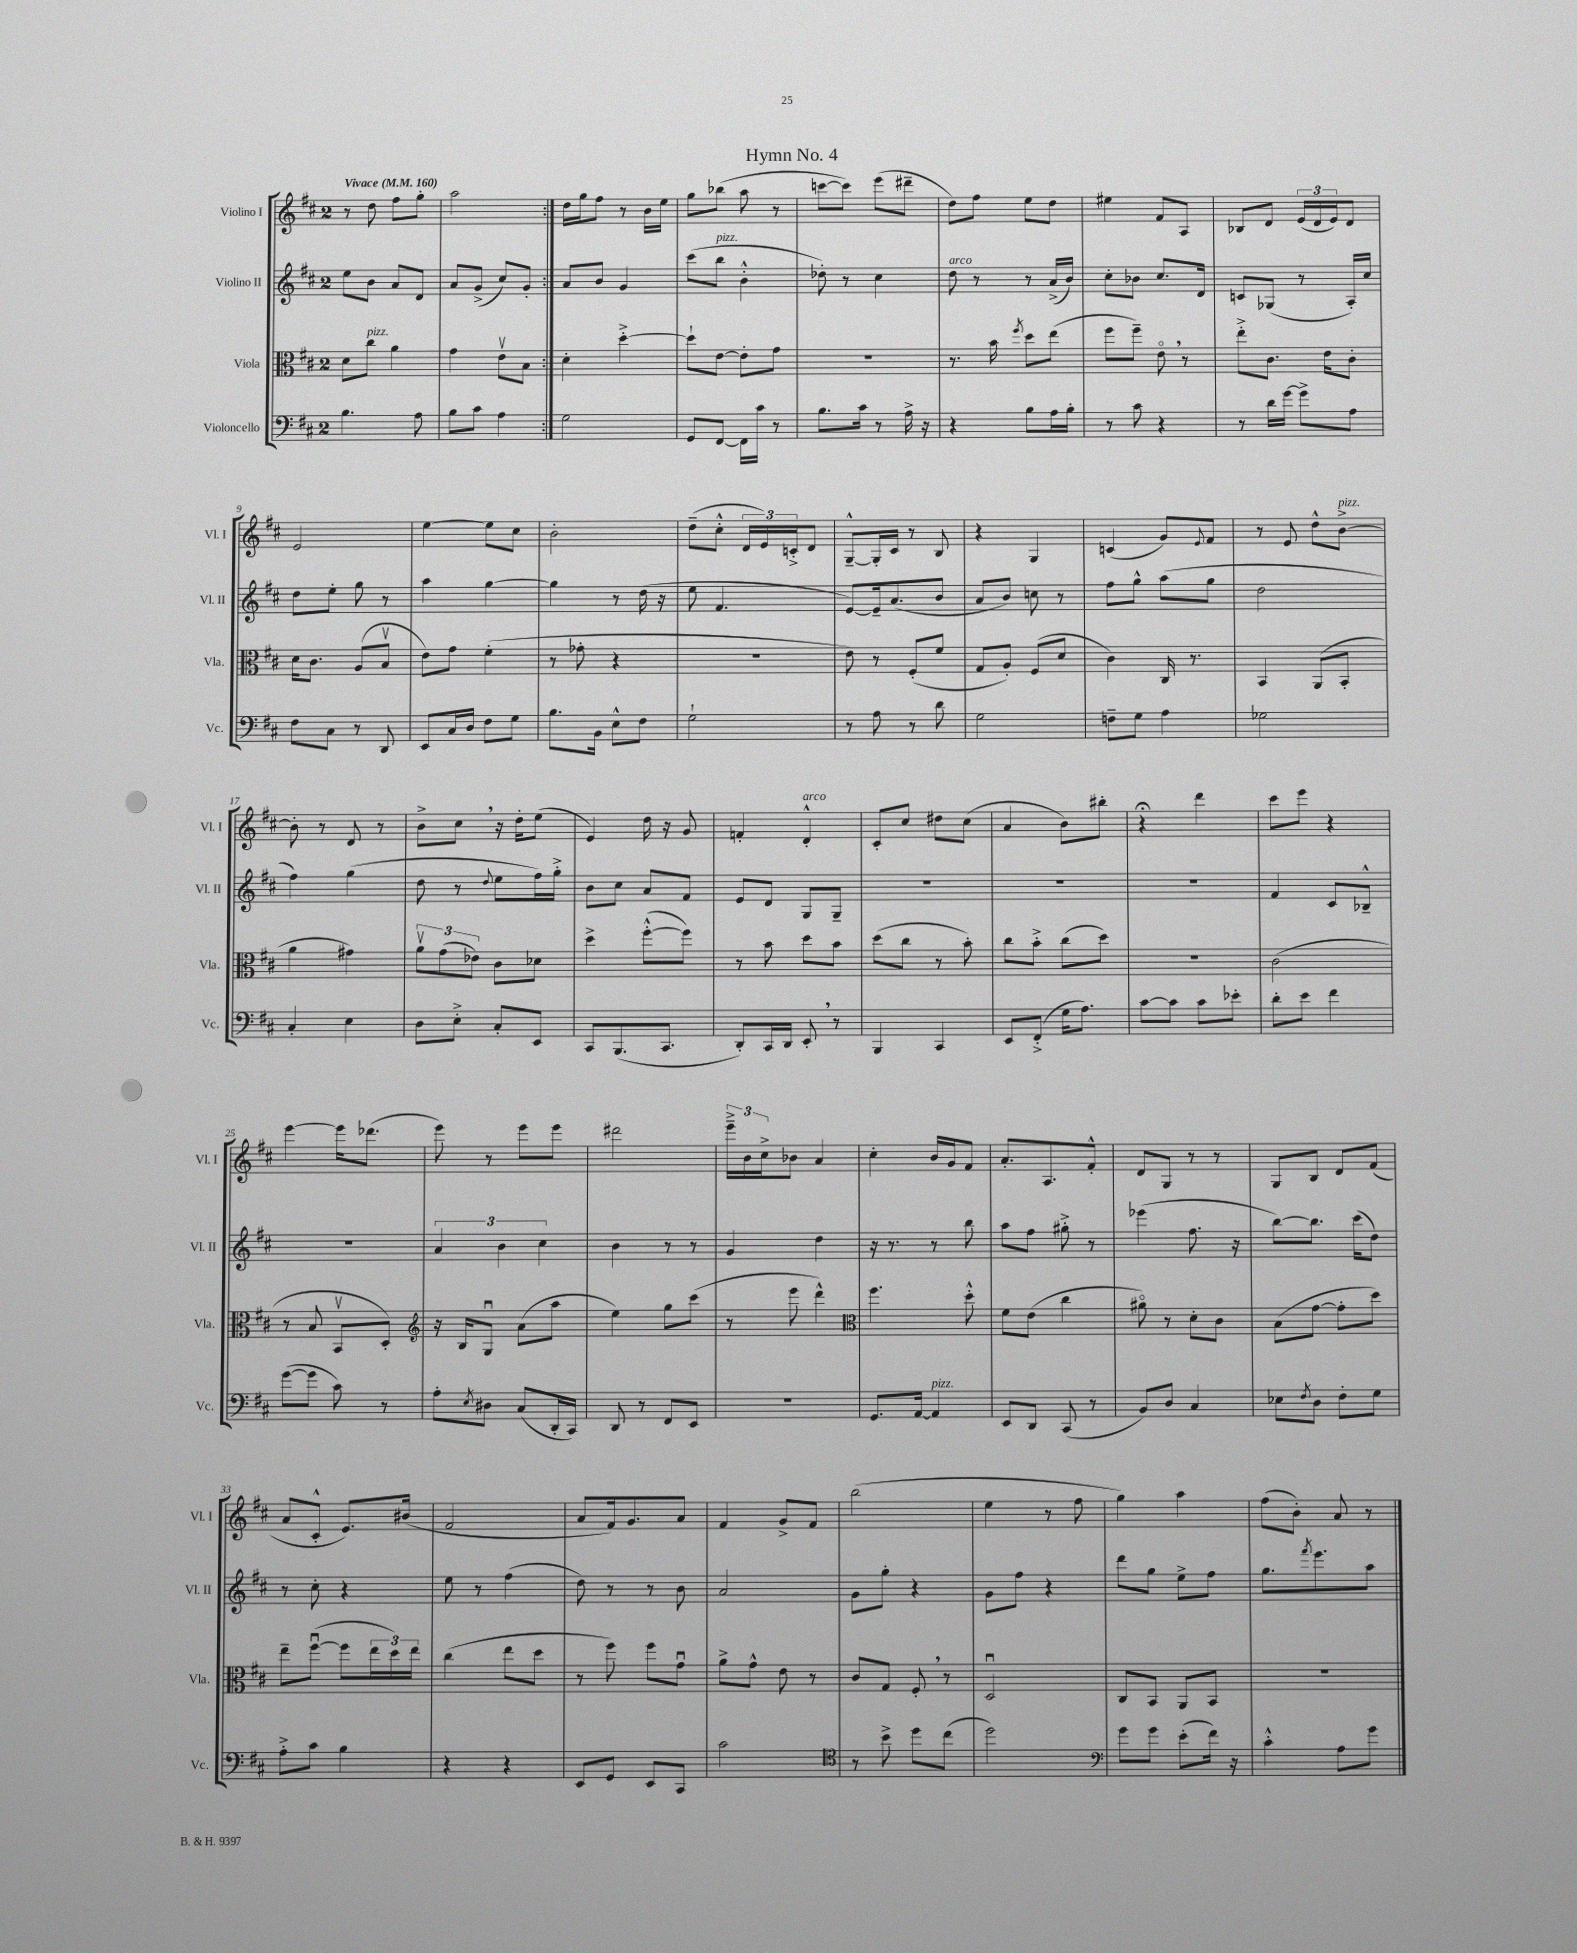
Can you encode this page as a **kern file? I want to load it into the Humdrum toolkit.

**kern	**kern	**kern	**kern
*staff4	*staff3	*staff2	*staff1
*clefF4	*clefC3	*clefG2	*clefG2
*k[f#c#]	*k[f#c#]	*k[f#c#]	*k[f#c#]
*M2/4	*M2/4	*M2/4	*M2/4
*MM160	*MM160	*MM160	*MM160
4.B\	8d\L	8ee\L	8r
.	8cc#\J	8b\J	8dd\
.	4a\	8a/L	8ff#\L
8A\	.	8d/J	8gg'\J
=	=	=	=
8B\L	4g\	8a/L	2aa\
8c#\J	.	(8g^/J	.
4A\	8ev\L	8cc#/L)	.
.	8B\J	8g'/J	.
=:|!	=:|!	=:|!	=:|!
2G\	4d'\	8a/L	16dd\LL
.	.	.	16gg\J
.	.	8b/J	8ff#\J
.	[4dd'^\	4g/	8r
.	.	.	16b\LL
.	.	.	16ee\JJ
=	=	=	=
8GG/L	8dd`\]L	(8ccc#\L	8gg\L
[8FF#/J	[8e\J	8bb\J	(8bb-\J
16FF#\]LL	8e'\]L	4b'^^\	8aa\
16c#\JJ	.	.	.
8r	8g\J	.	8r
=	=	=	=
8.B\L	2r	8dd-'\)	[8ccc\L
.	.	8r	8ccc\]J)
16c#\Jk	.	.	.
8r	.	4cc#\	(8eee\L
16A^\	.	.	8ddd#~\J
16r	.	.	.
=	=	=	=
4r	8.r	8dd\	8dd\L)
.	.	8r	8ff#\J
.	16b\	.	.
.	8qff#/	.	.
8B\L	8dd\L	8r	8ee\L
16A\L	(8ee\J	(16a^/LL	8dd\J
16B'\JJ	.	16b/JJ)	.
=	=	=	=
8r	8ff#\L	8cc#'\L	4ee#\
8c#\	8ff#~\J)	8b-\J	.
4r	8eo\	8.cc#/L	8f#/L
.	8r	.	8A/J
.	.	16d/Jk	.
=	=	=	=
8r	8ee'^\L	8c/L	8B-/L
16d\LL	8.c#\J	(8G-/J	8d/J
[16g\JJ	.	.	.
8g^\]L	.	8r	(24e/LL
.	.	.	24d/
.	16e\LK	.	.
.	.	.	24e/J)
8A\J	8c#'\J	16A'/LL)	8d/J
.	.	16cc#/JJ	.
=	=	=	=
8F#\L	16d\LK	8dd\L	2e/
.	8.c#\J	.	.
8C#\J	.	8ee'\J	.
8r	(8A/L	8gg\	.
8DD/	8Bv/J	8r	.
=	=	=	=
8EE/L	8e\L)	4aa\	[4ee\
16C#/L	8g\J	.	.
16D/JJ	.	.	.
8F#\L	(4f#'\	[4gg\	8ee\]L
8G\J	.	.	8cc#\J
=	=	=	=
8.B\L	8r	4gg\]	2b'\
.	8g-'\	.	.
16BB\Jk	.	.	.
8E^^\L	4r	8r	.
8F#\J	.	(16dd\	.
.	.	16r	.
=	=	=	=
2G`\	2r	8ee\	(8dd~\L
.	.	4.f#/	8cc#'^^\J
.	.	.	24d/LL
.	.	.	24e/)
.	.	.	24c'^/J
.	.	.	8d/J
=	=	=	=
8r	8e\)	[8e/L)	[8G~^^/L
8A\	8r	16e~/]k	16G'/]L
.	.	(8.a/	16c#/JJ
8r	(8F#'/L	.	8r
8d\	8f#/J	8b/J	8B/
=	=	=	=
2G\	8G/L	8a/L	4r
.	8A'/J)	8b/J)	.
.	(8F#/L	8cc\	4G/
.	8d/J	8r	.
=	=	=	=
8F~\L	4c#\)	8ff#\L	(4c/
8G\J	.	8gg^^\J	.
4A\	16C#/	(8aa\L	8g/L)
.	8.r	.	.
.	.	.	8qqe/
.	.	8gg\J	8f#/J
=	=	=	=
2G-\	4BB/	2dd\	8r
.	.	.	8e/
.	(8AA/L	.	8dd^^\L
.	8BB'/J	.	[8b^\J
=	=	=	=
4C#'/	4a\	4ff#\)	8b'\]
.	.	.	8r
4E\	4g#\)	(4gg\	8d/
.	.	.	8r
=	=	=	=
8D\L	12av\L	8dd\	8b^\L
.	(12g\	.	.
8E'^\J	.	8r	8cc#\J
.	12e-\J)	.	.
.	.	8qqdd/	.
8C#'/L	8c#\L	8ee\L	16r
.	.	.	16dd'\LK
8EE/J	8d-\J	16ff#\L)	(8ee\J
.	.	16gg'^\JJ	.
=	=	=	=
8CC#/L	4dd^\	8b\L	4e/)
(8.BBB/	.	8cc#\J	.
.	([8ff#'^^\L	8a/L	16dd\
8.CC#/J	.	.	16r
.	8ff#\]J)	8f#/J	8g/
=	=	=	=
8DD'/L)	8r	8e/L	4f'/
16CC#/L	8b\	8d/J	.
16DD/JJ	.	.	.
8EE'/	8dd\L	8G/L	4d'^^/
8r	8b\J	8G~/J	.
=	=	=	=
4BBB/	(8dd\L	2r	8c#'/L
.	8cc#\J	.	8cc#/J
4CC#/	8r	.	8dd#\L
.	8b'\)	.	(8cc#\J
=	=	=	=
8EE/L	8cc#\L	2r	4a/
(8FF#'^/J	8b'^\J	.	.
16G\LK	(8cc#\L	.	8b\L)
8.A\J)	.	.	.
.	8dd\J)	.	8bb#'\J
=	=	=	=
[8c#\L	2r	2r	4r;
8c#\]J	.	.	.
8c#\L	.	.	4ddd\
8e-'\J	.	.	.
=	=	=	=
8d'\L	(2c#\	4f#/	8ccc#\L
8e\J	.	.	8eee\J
4f#\	.	8c#/L	4r
.	.	8B-~^^/J	.
=	=	=	=
([8g\L	8r	2r	[4eee\
8g\]J	8B/	.	.
8c#\)	8BBv/L	.	16eee\]LK
.	.	.	(8.ddd-\J
8r	8D'/J)	.	.
=	=	=	=
*	*clefG2	*	*
8A'\L	16r	6a/	8eee\)
.	16B/LK	.	.
8qE/	.	.	.
8D#\J	8Gu/J	.	8r
.	.	6b\	.
(8C#/L	(8a\L	.	8eee\L
.	.	6cc#\	.
16DD'/L	8aa\J	.	8eee\J
16CC#/JJ)	.	.	.
=	=	=	=
8DD/	4ee\)	4b\	2ddd#\
8r	.	.	.
8FF#/L	8gg\L	8r	.
8EE/J	(8ccc#\J	8r	.
=	=	=	=
2r	8r	4g/	24eee~^\LL
.	.	.	24b\
.	.	.	24cc#^\J
.	8eee\	.	8b-\J
.	4ddd^^\)	4dd\	4a/
=	=	=	=
*	*clefC3	*	*
8.GG/L	4.ff#\	16r	4cc#'\
.	.	8.r	.
[16AA/Jk	.	.	.
4AA/]	.	8r	16b/LL
.	.	.	16g/J
.	8dd'^^\	8bb\	8f#/J
=	=	=	=
8EE/L	8f#\L	8aa\L	8.a'/L
8DD/J	(8e\J	8ff#\J	.
.	.	.	8.A/
(8CC#/	4cc#\	8gg#'^\	.
8r	.	8r	8f#'^^/J
=	=	=	=
8BB/L)	8a#o\)	(4eee-\	8d/L
8D/J	8r	.	8G/J
4C#/	8d'\L	8.ff#\	8r
.	8c#\J	.	8r
.	.	16r	.
=	=	=	=
8E-\L	(8B\L	[8bb\L)	8G/L
8qF#/	.	.	.
8D\J	[8g\J	8.bb\]J	8B/J
8F#'\L	8g'\]L	.	8d/L
.	.	(16ccc#\LK	.
8G\J	8dd\J)	8dd\J)	(8f#/J
=	=	=	=
8A'^\L	8ee~\L	8r	8a/L
8c#\J	([8ff#u\J	8cc#'\	8c#'^^/J
4B\	8ff#\]L	4r	8.e/L)
.	24ee\L	.	.
.	24dd\)	.	.
.	.	.	(16b#/Jk
.	24ee\JJ	.	.
=	=	=	=
4r	(4cc#\	8ee\	2f#/
.	.	8r	.
4r	8ee\L	(4ff#\	.
.	8dd\J	.	.
=	=	=	=
8EE/L	8r	8dd\)	8a/L
8GG/J	8ff#\)	8r	16f#/k)
.	.	.	8.g/
8EE/L	8ff#\L	8r	.
8CC#/J	8gu\J	8b\	8a/J
=	=	=	=
2c#\	8a^\L	2a/	4f#/
.	8g^^\J	.	.
.	8e\	.	8g^/L
.	8r	.	8f#/J
=	=	=	=
*clefC4	*	*	*
8r	8c#/L	8g\L	(2bb\
8b^\	8G/J	8gg'\J	.
8dd\L	8F#'/	4r	.
(8cc#\J	8r	.	.
=	=	=	=
2dd\)	2Du/	8g\L	4ee\
.	.	8ff#\J	.
.	.	4r	8r
.	.	.	8ff#\
=	=	=	=
*clefF4	*	*	*
8g\L	8C#/L	8ddd\L	4gg\)
8g\J	8BB/J	8gg\J	.
(8e'\L	8AA/L	8ee^\L	4aa\
16f#\Jk)	8BB/J	8ff#\J	.
16r	.	.	.
=	=	=	=
4c#'^^\	2r	8.gg\L	(8ff#\L
.	.	.	8b'\J)
.	.	8qfff#/	.
.	.	8.eee\	.
8A\L	.	.	8a/
8g\J	.	8aa\J	8r
==	==	==	==
*-	*-	*-	*-
